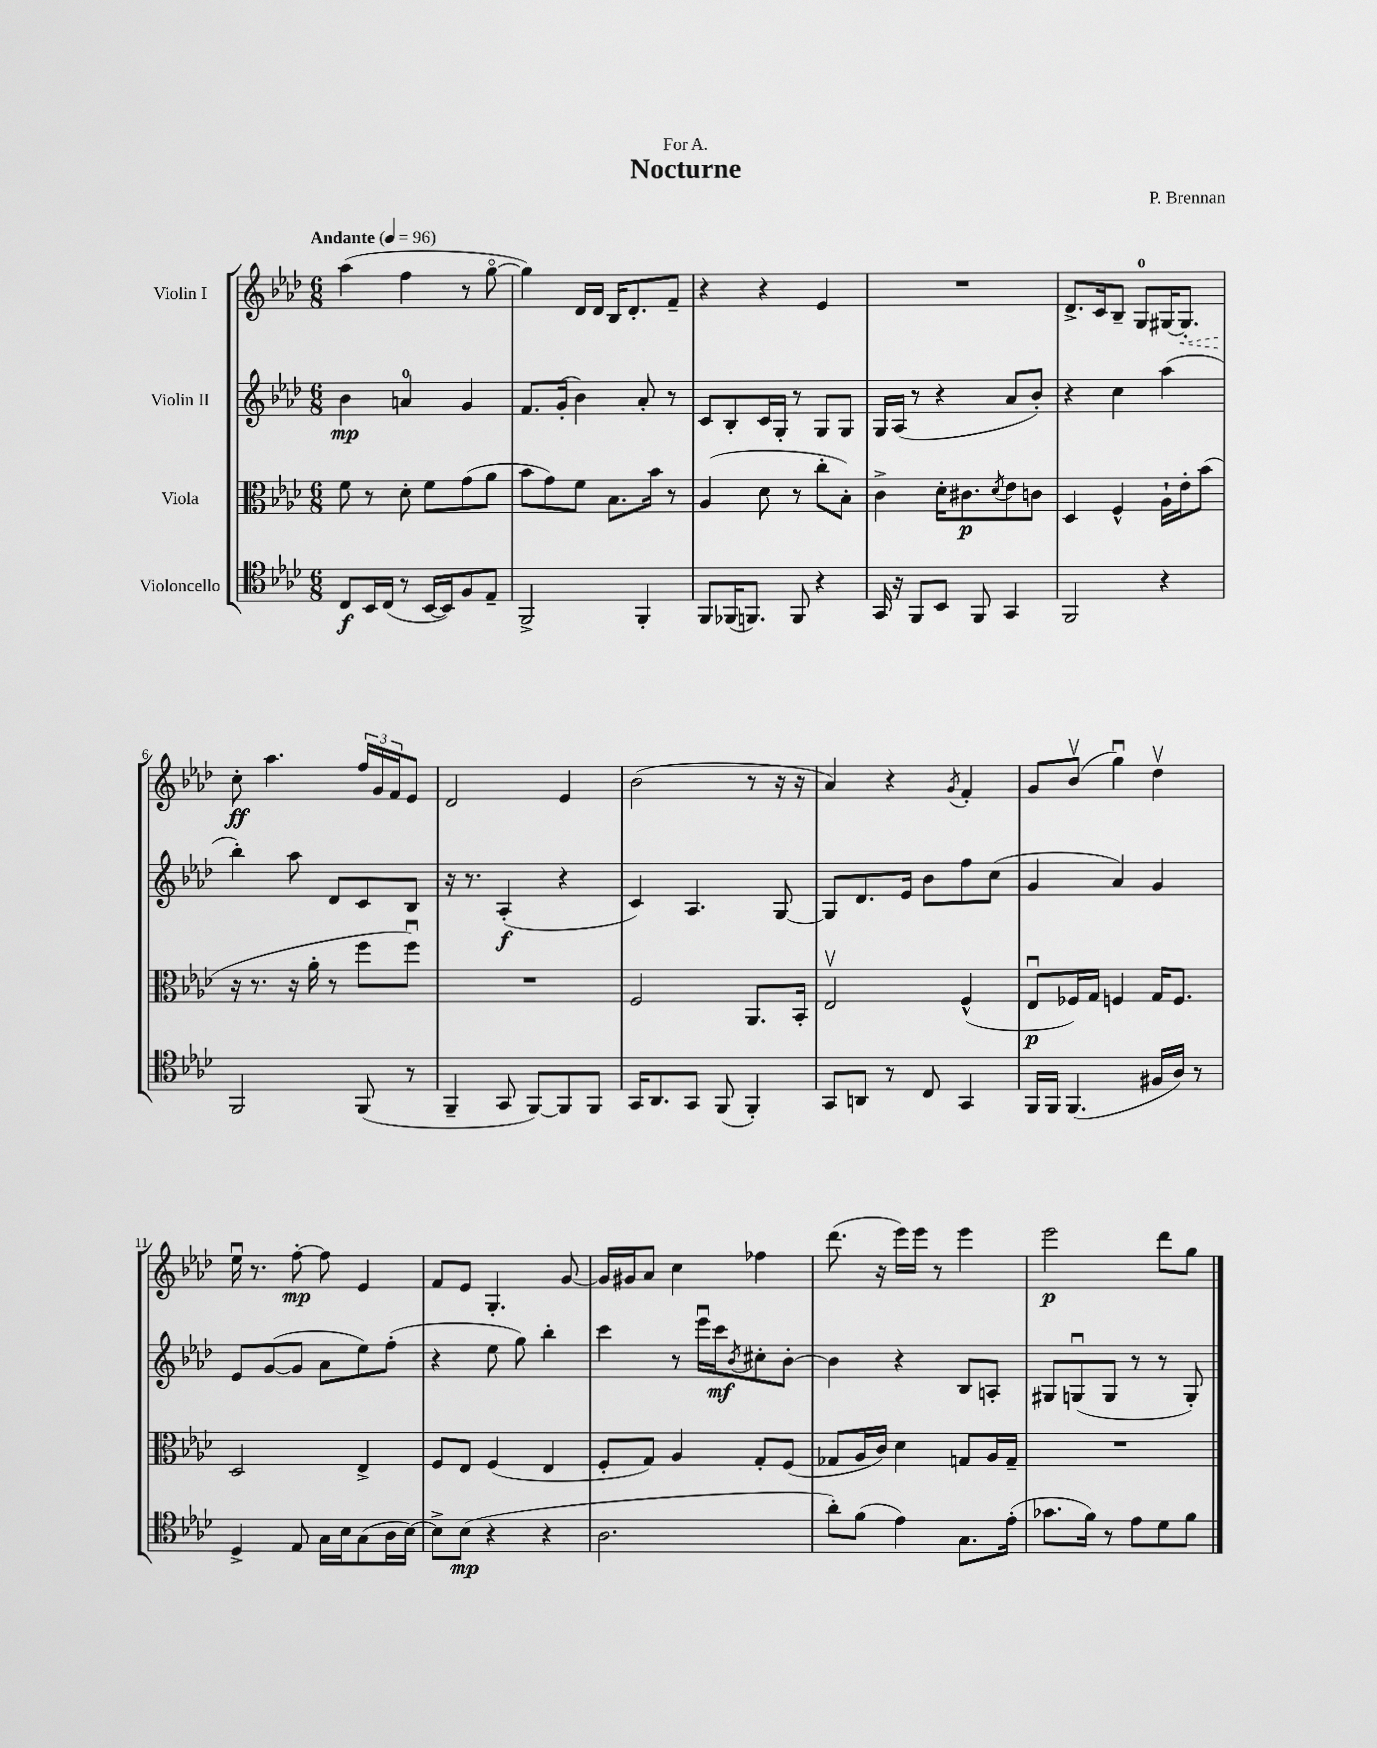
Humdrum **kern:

**kern	**kern	**kern	**kern
*staff4	*staff3	*staff2	*staff1
*clefC4	*clefC3	*clefG2	*clefG2
*k[b-e-a-d-]	*k[b-e-a-d-]	*k[b-e-a-d-]	*k[b-e-a-d-]
*M6/8	*M6/8	*M6/8	*M6/8
*MM96	*MM96	*MM96	*MM96
8C	8f	4b-	(4aa-
16BB-	8r	.	.
(16C	.	.	.
8r	8d-'	4a	4ff
[16BB-	8f	.	.
16BB-])	.	.	.
8F	(8g	4g	8r
8E-~	8a-	.	[8ggo
=	=	=	=
2FF^	8b-	8.f	4gg])
.	8g)	.	.
.	.	(16g'	.
.	8f	4b-)	16d-
.	.	.	16d-
.	8.B-	.	16B-
.	.	.	8.d-'
4FF'	.	8a-'	.
.	16b-	.	.
.	8r	8r	8f~
=	=	=	=
8FF	(4A-	8c	4r
(16FF-	.	8B-'	.
8.FF)	.	.	.
.	8d-	16c	4r
.	.	16G'	.
8FF	8r	8r	.
4r	8cc'	8G	4e-
.	8B-')	8G	.
=	=	=	=
16GG	4c^	16G	2.r
16r	.	(16A-	.
8FF	.	8r	.
8BB-	16d-'	4r	.
.	8.c#	.	.
8FF	.	.	.
.	8qd-	.	.
4GG	8e-	8a-	.
.	8c	8b-')	.
=	=	=	=
2FF	4D-	4r	8.d-^
.	.	.	16c
.	4F^^	4cc	8B-~
.	.	.	8G
4r	16A-`	(4aa-	[16G#
.	16e-'	.	8.G#']
.	(8b-	.	.
=	=	=	=
2FF	16r	4bb-')	8cc'
.	8.r	.	.
.	.	.	4.aa-
.	16r	8aa-	.
.	16a-'	.	.
.	8r	8d-	.
(8FF	8ff	8c	24ff
.	.	.	24g
.	.	.	24f
8r	8ffu)	8B-	8e-
=	=	=	=
4FF~	2.r	16r	2d-
.	.	8.r	.
8GG	.	(4A-'	.
[8FF)	.	.	.
8FF]	.	4r	4e-
8FF	.	.	.
=	=	=	=
16GG	2F	4c)	(2b-
8.AA-	.	.	.
8GG	.	4.A-	.
(8FF	.	.	.
4FF')	8.AA-	.	8r
.	.	[8G	16r
.	16BB-'	.	16r
=	=	=	=
8GG	2E-v	8G]	4a-)
8AA	.	8.d-	.
8r	.	.	4r
.	.	16e-	.
8C	.	8b-	.
.	.	.	8qg
4GG	(4F^^	8ff	4f'
.	.	(8cc	.
=	=	=	=
16FF	8E-u	4g	8g
16FF	.	.	.
(4.FF	16F-)	.	(8b-v
.	16G	.	.
.	4F	4a-)	4ggu)
16F#	16G	4g	4dd-v
16A-)	8.F	.	.
8r	.	.	.
=	=	=	=
4D-^	2D-	8e-	16ee-u
.	.	.	8.r
.	.	([8g	.
8E-	.	8g]	[8ff'
16G	.	8a-	8ff]
16B-	.	.	.
(8G	4E-^	8ee-)	4e-
16A-	.	(8ff'	.
[16B-)	.	.	.
=	=	=	=
8B-^]	8F	4r	8f
(8B-	8E-	.	8e-
4r	(4F	8ee-	4.G'
.	.	8gg)	.
4r	4E-	4bb-'	.
.	.	.	[8g
=	=	=	=
2.A-	8F'	4ccc	16g]
.	.	.	16g#
.	8G)	.	8a-
.	4A-	8r	4cc
.	.	16eee-u	.
.	.	16ccc	.
.	.	8qb-	.
.	8G'	8cc#'	4ff-
.	(8F	[8b-'	.
=	=	=	=
8a-')	8G-	4b-]	(8.ddd-
(8f	16A-	.	.
.	16c)	.	16r
4e-)	4d-	4r	16eee-)
.	.	.	16eee-
.	.	.	8r
8.G	8G	8B-	4eee-
.	16A-	8A'	.
(16e-'	16G~	.	.
=	=	=	=
8.g-	2.r	8G#	2eee-
.	.	(8Gu	.
16f)	.	.	.
8r	.	8G	.
8e-	.	8r	.
8d-	.	8r	8ddd-
8f	.	8G')	8gg
==	==	==	==
*-	*-	*-	*-
